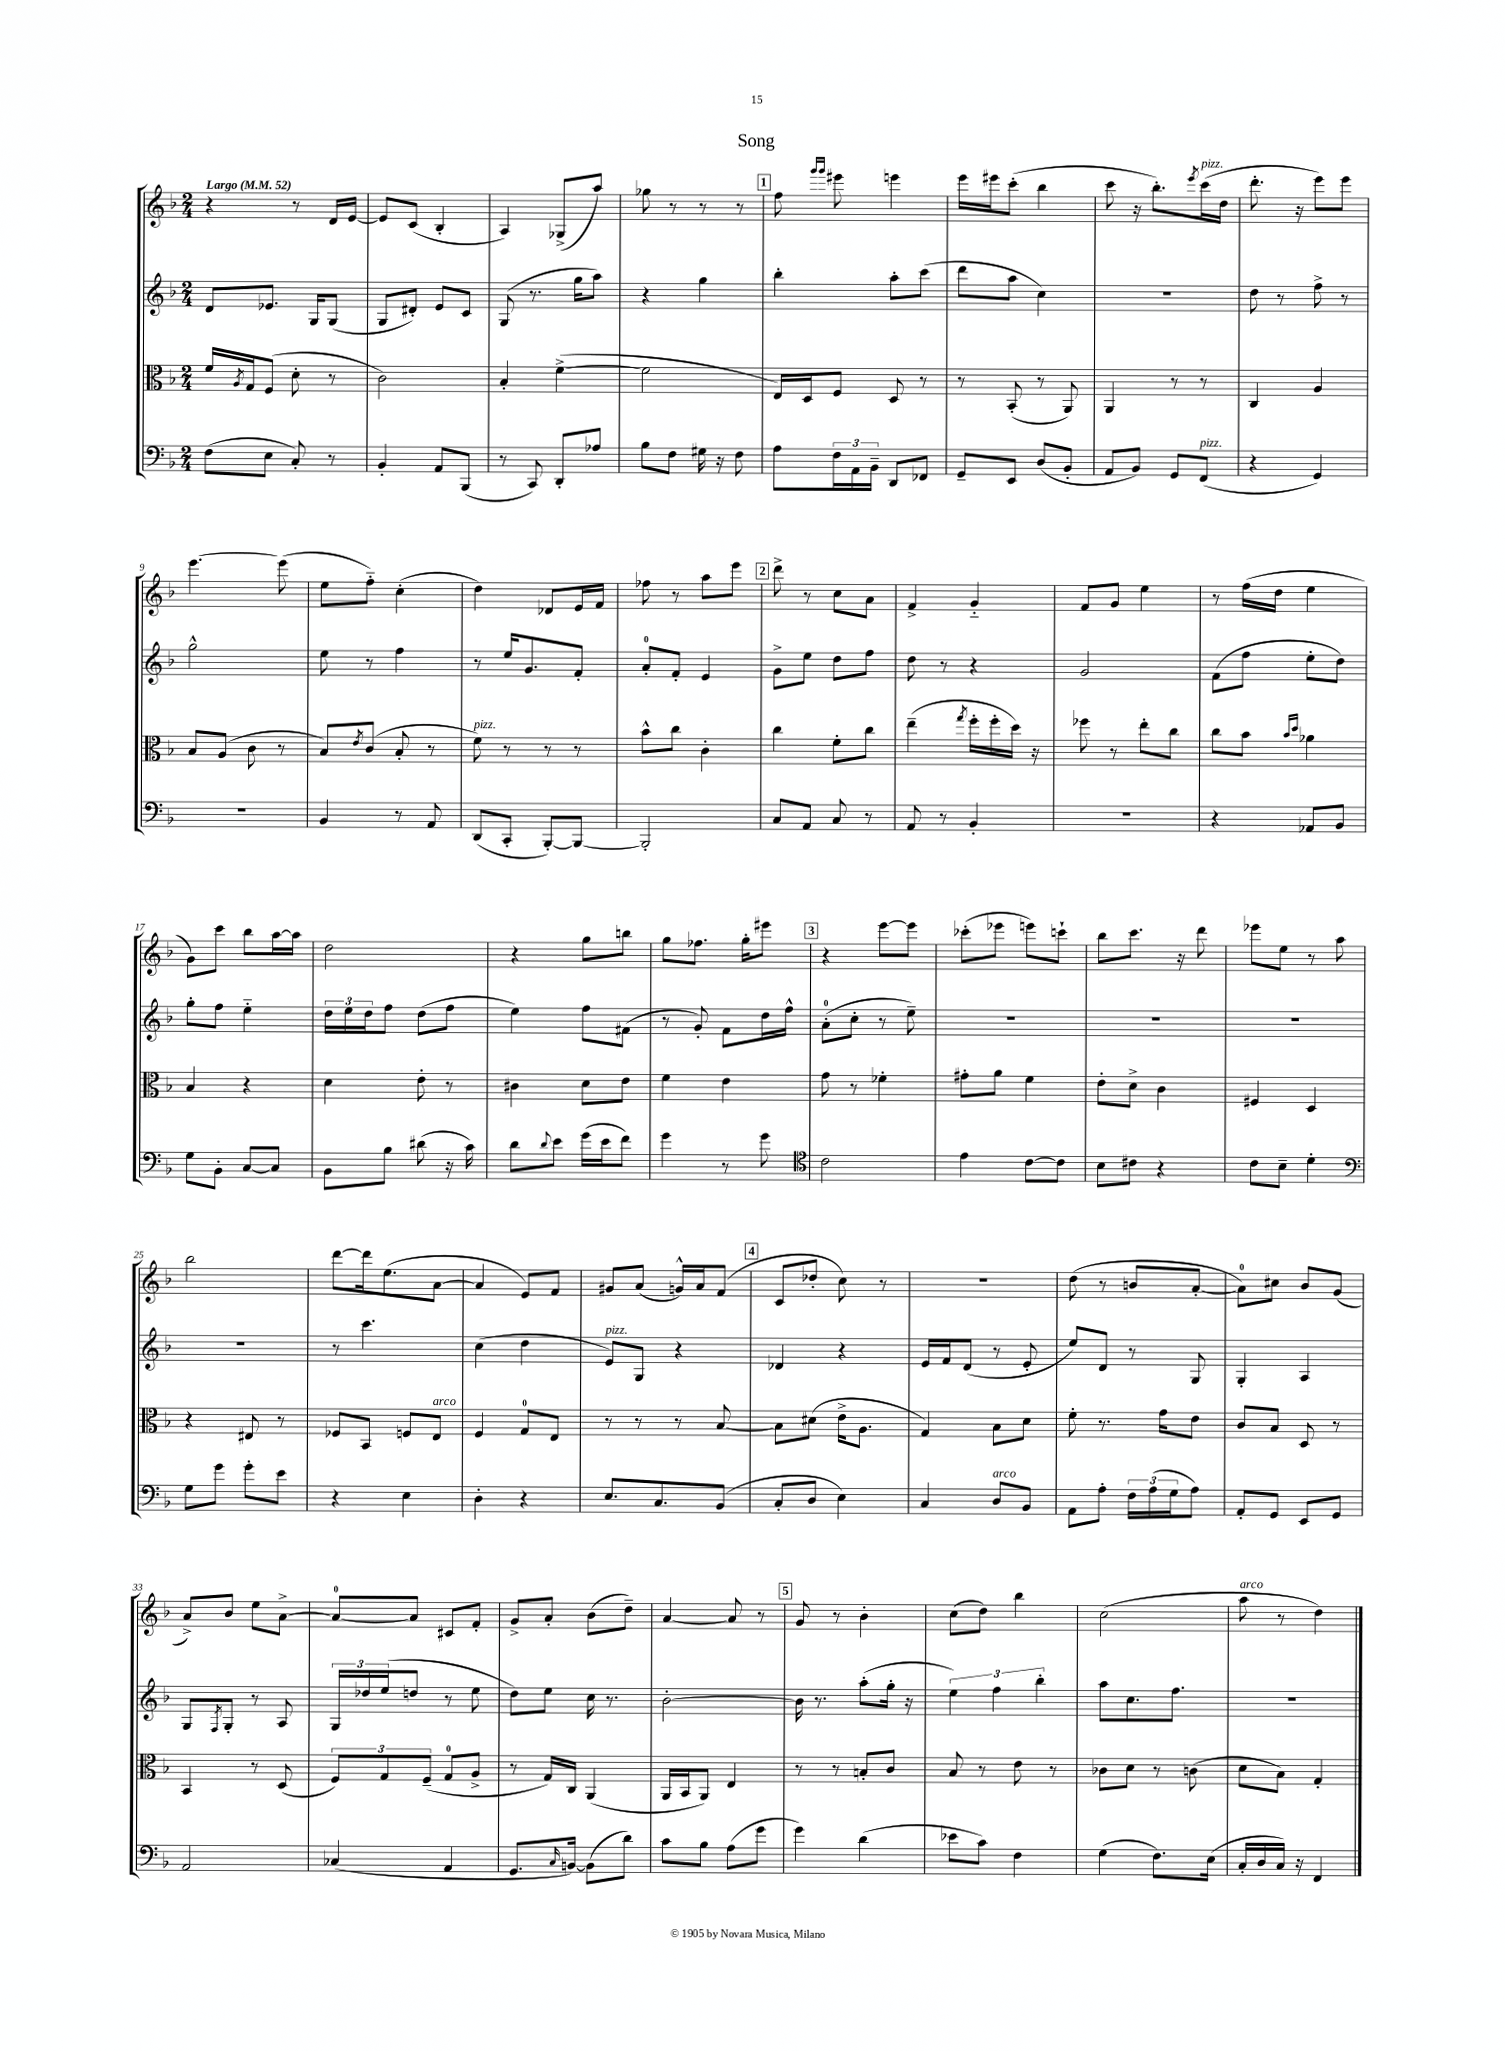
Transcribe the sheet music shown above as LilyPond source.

\header { title = "Song" }
<<
\new StaffGroup <<
\new Staff = "s0" {
    \clef treble \key f \major \numericTimeSignature \time 2/4 \tempo "Largo" 4 = 52
    r4 r8 d'16 e'16~ |
    e'8 c'8( bes4-. |
    a4) ges8->( a''8) |
    ges''8 r8 r8 r8 |
    \mark \markup { \box "1" } f''8 \grace { g'''16 g'''16 } eis'''8 e'''4 |
    e'''16 eis'''16 c'''8-.( bes''4 |
    c'''8 r16 bes''8.-.) \acciaccatura { e'''8 } c'''16^\markup { \italic "pizz." }( d''16 |
    d'''8.-. r16 e'''8) e'''8 |
    e'''4.~ e'''8( |
    e''8 f''8-_) c''4-.( |
    d''4) des'8 e'16 f'16 |
    fes''8 r8 a''8 e'''8 |
    \mark \markup { \box "2" } d'''8-> r8 c''8 a'8 |
    f'4-> g'4-_ |
    f'8 g'8 e''4 |
    r8 f''16( d''16 e''4 |
    g'8) c'''8 bes''8 a''16~ a''16 |
    d''2 |
    r4 g''8 b''8 |
    g''8 fes''8. g''16-. eis'''8 |
    \mark \markup { \box "3" } r4 e'''8~ e'''8 |
    ces'''8-.( ees'''8 e'''8) c'''8-! |
    bes''8 c'''8. r16 d'''8 |
    ees'''8 e''8 r8 a''8 |
    bes''2 |
    d'''8~ d'''16 e''8.( a'8~ |
    a'4 e'8) f'8 |
    gis'8 a'8( g'16-^) a'16 f'8( |
    \mark \markup { \box "4" } c'8 des''8-. c''8) r8 |
    R2 |
    d''8( r8 b'8 a'8~-. |
    a'8-0) cis''8 bes'8 g'8( |
    a'8->) bes'8 e''8 a'8~-> |
    a'8-0~ a'8 cis'8 f'8-. |
    g'8-> a'8-. bes'8( d''8--) |
    a'4~ a'8 r8 |
    \mark \markup { \box "5" } g'8 r8 bes'4-. |
    c''8( d''8) bes''4 |
    c''2( |
    a''8^\markup { \italic "arco" } r8 d''4) \bar "|." |
}
\new Staff = "s1" {
    \clef treble \key f \major \numericTimeSignature \time 2/4
    d'8 ees'8. g16 g8( |
    g8 dis'8-.) e'8 c'8 |
    g8( r8. g''16 a''8) |
    r4 g''4 |
    \mark \markup { \box "1" } bes''4-. a''8-. c'''8( |
    d'''8 a''8 c''4) |
    R2 |
    d''8 r8 f''8-> r8 |
    g''2-^ |
    e''8 r8 f''4 |
    r8 e''16 g'8. f'8-. |
    a'8-0-. f'8-. e'4 |
    \mark \markup { \box "2" } g'8-> e''8 d''8 f''8 |
    d''8 r8 r4 |
    g'2 |
    f'8( f''8 e''8-. d''8) |
    g''8-. f''8 e''4-_ |
    \tuplet 3/2 { d''16 e''16 d''16 } f''8 d''8( f''8 |
    e''4) f''8 fis'8( |
    r8 g'8-.) f'8 d''16 f''16-^ |
    \mark \markup { \box "3" } a'8-0-.( c''8-. r8 e''8--) |
    R2 |
    R2 |
    R2 |
    R2 |
    r8 c'''4. |
    c''4( d''4 |
    e'8^\markup { \italic "pizz." }) g8 r4 |
    \mark \markup { \box "4" } des'4 r4 |
    e'16 f'16 d'8( r8 e'8-. |
    e''8) d'8 r8 g8 |
    g4-. a4 |
    g8 \acciaccatura { f8 } g8-. r8 a8 |
    \tuplet 3/2 { g16 des''16 e''16( } d''8 r8 e''8 |
    d''8) e''8 c''16 r8. |
    bes'2~-. |
    \mark \markup { \box "5" } bes'16 r8. a''8-.( g''16-. r16 |
    \tuplet 3/2 { e''4) f''4 bes''4-. } |
    a''8 c''8. f''8. |
    R2 \bar "|." |
}
\new Staff = "s2" {
    \clef alto \key f \major \numericTimeSignature \time 2/4
    f'16 \acciaccatura { a8 } g16 f8( d'8-. r8 |
    c'2) |
    bes4-. f'4~->( |
    f'2 |
    \mark \markup { \box "1" } e16) d16 f8 d8 r8 |
    r8 bes,8-.( r8 a,8) |
    a,4 r8 r8 |
    c4 a4 |
    bes8 a8( c'8 r8 |
    bes8) \acciaccatura { e'8 } c'8( bes8-. r8 |
    f'8^\markup { \italic "pizz." }) r8 r8 r8 |
    bes'8-^ c''8 c'4-. |
    \mark \markup { \box "2" } c''4 f'8-. c''8 |
    e''4--( \acciaccatura { g''8 } f''16-. f''16-. d''16) r16 |
    fes''8 r8 e''8-. c''8 |
    c''8 bes'8 \grace { bes'16 d''16 } aes'4 |
    bes4 r4 |
    d'4 e'8-. r8 |
    cis'4 d'8 e'8 |
    f'4 e'4 |
    \mark \markup { \box "3" } g'8 r8 fes'4-. |
    gis'8-. a'8 f'4 |
    e'8-. d'8-> c'4 |
    fis4 d4 |
    r4 eis8 r8 |
    fes8 bes,8 f8 e8^\markup { \italic "arco" } |
    f4 g8-0 e8 |
    r8 r8 r8 bes8~ |
    \mark \markup { \box "4" } bes8 dis'8( e'16-> a8. |
    g4) bes8 d'8 |
    f'8-. r8. g'16 e'8 |
    c'8 bes8 d8 r8 |
    bes,4 r8 d8( |
    \tuplet 3/2 { f8) g8 f8--( } g8-0 a8-> |
    r8 g16) c16 a,4( |
    a,16 bes,16 a,8) e4 |
    \mark \markup { \box "5" } r8 r8 b8-. c'8 |
    bes8 r8 e'8 r8 |
    ces'8 d'8 r8 c'8( |
    d'8 bes8) g4-. \bar "|." |
}
\new Staff = "s3" {
    \clef bass \key f \major \numericTimeSignature \time 2/4
    f8( e8 c8-.) r8 |
    bes,4-. a,8 bes,,8( |
    r8 c,8) d,8-. aes8 |
    bes8 f8 gis16 r16 f8 |
    \mark \markup { \box "1" } a8 \tuplet 3/2 { f16 a,16 bes,16-- } d,8 fes,8 |
    g,8-- e,8 d8( bes,8-. |
    a,8 bes,8) g,8 f,8^\markup { \italic "pizz." }( |
    r4 g,4) |
    R2 |
    bes,4 r8 a,8 |
    d,8( c,8-. bes,,8~-.) bes,,8~ |
    bes,,2-. |
    \mark \markup { \box "2" } c8 a,8 c8 r8 |
    a,8 r8 bes,4-. |
    R2 |
    r4 aes,8 bes,8 |
    g8 bes,8-. c8~ c8 |
    bes,8 bes8 dis'8( r16 c'16) |
    d'8 \appoggiatura { d'8 } e'8 g'16( e'16 f'8) |
    g'4 r8 g'8 |
    \mark \markup { \box "3" } \clef tenor c'2 |
    e'4 c'8~ c'8 |
    bes8 cis'8 r4 |
    c'8 bes8-- d'4-. |
    \clef bass g8 g'8 g'8-. e'8 |
    r4 e4 |
    d4-. r4 |
    e8. c8. bes,8( |
    \mark \markup { \box "4" } c8-. d8 e4) |
    c4 d8^\markup { \italic "arco" } bes,8 |
    a,8 a8-. \tuplet 3/2 { f16 a16( g16 } a8) |
    a,8-. g,8 e,8 g,8 |
    a,2 |
    ces4( a,4 |
    g,8. \grace { c16 } b,16~) b,8( d'8) |
    c'8 bes8 a8( g'8 |
    \mark \markup { \box "5" } g'4) d'4( |
    ees'8 c'8) f4 |
    g4( f8.) e16( |
    c16-. d16 c16) r16 f,4 \bar "|." |
}
>>
>>
